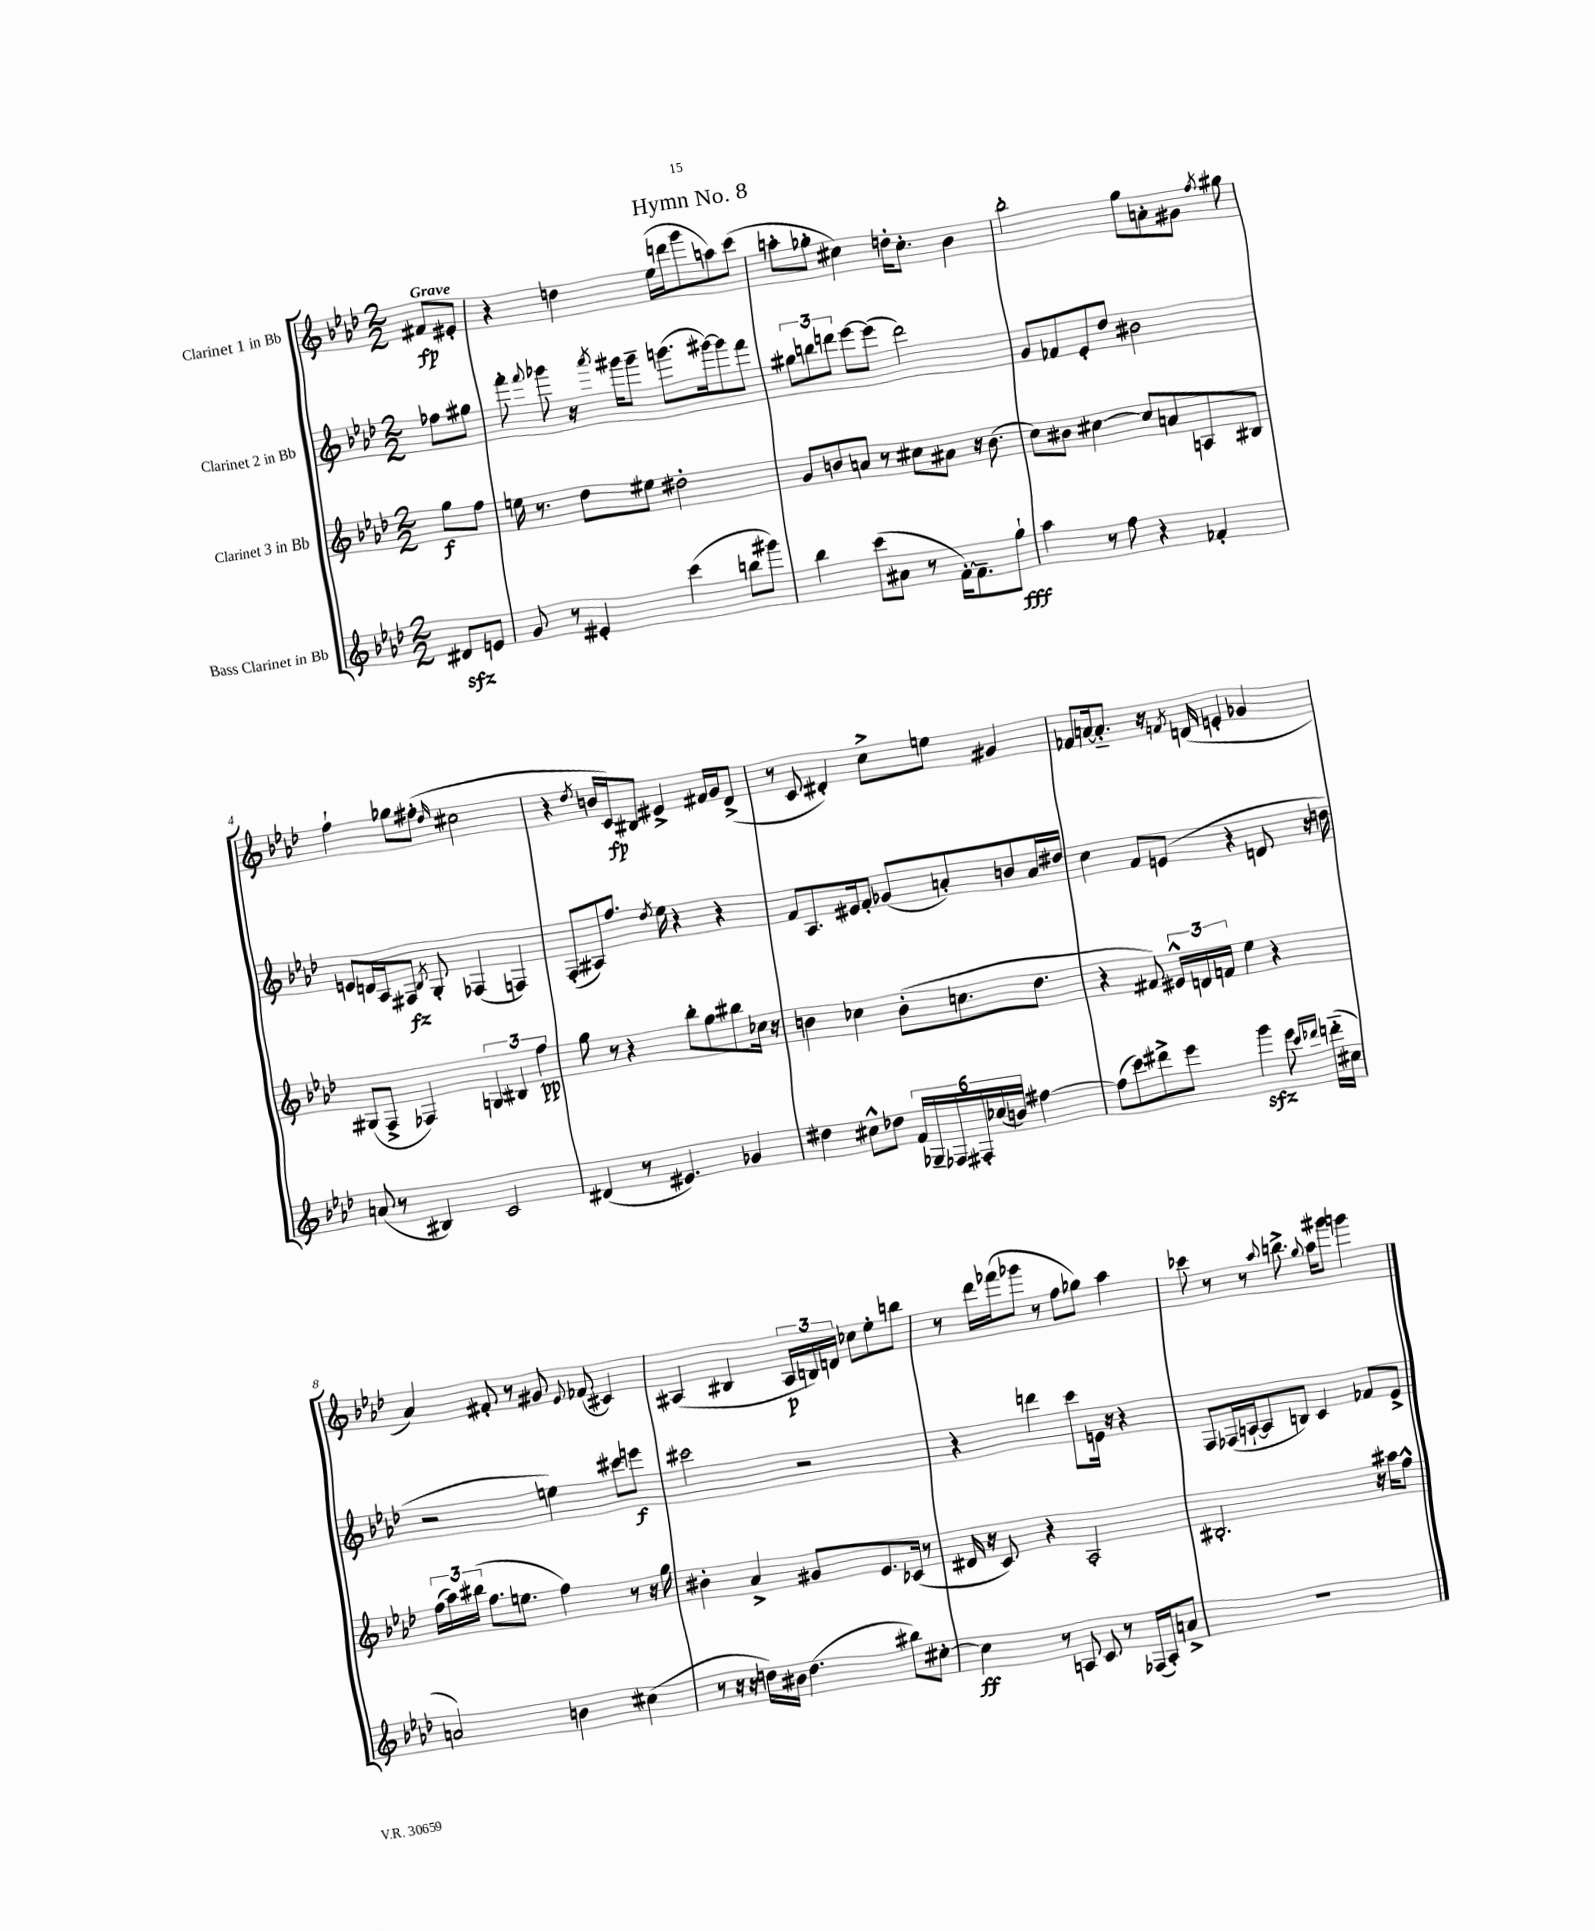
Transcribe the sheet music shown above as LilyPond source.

\header { title = "Hymn No. 8" }
<<
\new StaffGroup <<
\new Staff = "s0" \with { instrumentName = "Clarinet 1 in Bb" } {
    \clef treble \key aes \major \numericTimeSignature \time 2/2 \partial 4 \tempo "Grave"
    \autoBeamOff fis'8[\fp eis'8]-. |
    r4 d''4 ees''16[( d'''16 g'''8 a''8) c'''8]( |
    a''8[-. ges''8]-. cis''4) d''16[-. cis''8.]-. bes'4 |
    bes''2-. g''8[ a'8-. gis'8] \acciaccatura { f''8 } gis''8 |
    f''4-! ges''8[ fis''8]-.( \grace { des''16 } cis''2 |
    r4 \acciaccatura { des''8 } b'16[ c'16\fp) bis8] eis'4-> fis'16[ g'16 des'8]->( |
    r8 c'8 dis'4-.) c''8[-> e''8] gis'4 |
    fes'8[ a'16~ a'8.]-_ r16 \acciaccatura { f'8 } d'16( e'4-. ges'4 |
    aes'4) fis'8-. r8 gis'8 \appoggiatura { ees'8 } fes'8( cis'4) |
    ais4( bis4 \tuplet 3/2 { ais16[\p b16) d'16] } ces''8[ ees''8-. b''8] |
    r8 des'''16[ fes'''16( ges'''8] r8 f''8[ ges''8]) aes''4 |
    ces'''8 r8 r8 \appoggiatura { aes''8 } b''8.-> \appoggiatura { g''8 } aes''16[ gis'''8] g'''4 \bar "|." |
}
\new Staff = "s1" \with { instrumentName = "Clarinet 2 in Bb" } {
    \clef treble \key aes \major \numericTimeSignature \time 2/2 \partial 4
    \autoBeamOff fes''8[ gis''8] |
    f'''8-. \appoggiatura { f'''8 } ges'''8 r16 \acciaccatura { aes'''8 } gis'''16[ gis'''8]-- g'''8.[( gis'''16~) gis'''8 f'''8] |
    \tuplet 3/2 { gis''8[ b''8 d'''8] } ees'''8[~ ees'''8]( d'''2) |
    g'8[ fes'8 ees'8-. des''8] bis'2 |
    e'8[ d'16 aes16 fis8]\fz \acciaccatura { bes8 } g8-. fes4( f4) |
    f8[-.( ais8) f''8.] \acciaccatura { des''8 } ees''16 r4 r4 |
    f'8[ aes8. eis'16 f'8]-. ges'8[( a'8-.) b'8 a'16 dis''16] |
    c''4 f'8[ e'8]( r4 d'8 r16 d''16 |
    r2 e''4) cis'''8[ e'''8]\f |
    cis'''2 r2 |
    r4 d'''4 c'''8[ e'16] r16 r4 |
    f8[ fes16( a16~-! a8 b8]) c'4 fes'8[ ees'8]-> \bar "|." |
}
\new Staff = "s2" \with { instrumentName = "Clarinet 3 in Bb" } {
    \clef treble \key aes \major \numericTimeSignature \time 2/2 \partial 4
    \autoBeamOff g''8[\f f''8] |
    e''16 r8. des''8[ eis''8] dis''2-. |
    g'8[ b'8 a'8] r8 cis''8[ ais'8] r16 b'8.( |
    c''8[) bis'8] cis''4~ cis''8[ a'8 a8 bis8] |
    gis8[( f8]-> fes4) \tuplet 3/2 { g4 bis4 f''4\pp } |
    g''8 r8 r4 bes''8[-. g''8 bis''8 ces''16] r16 |
    b'4 ces''4 b'8[-.( c''8. des''8.] |
    r4 fis'8) \tuplet 3/2 { eis'16[-^ d'16 f'16] } ees''4 r4 |
    \tuplet 3/2 { f''16[( aes''16) bis''16]( } f''8.[ e''8.] f''4) r8 r16 g''16 |
    bis'4-. aes'4-> gis'8[ ees'8. ces'16]( r8 |
    dis'16 r16 c'8) r4 aes2-. |
    bis2.-. r16 ais''16[ f''8]-^ \bar "|." |
}
\new Staff = "s3" \with { instrumentName = "Bass Clarinet in Bb" } {
    \clef treble \key aes \major \numericTimeSignature \time 2/2 \partial 4
    \autoBeamOff dis'8[\sfz e'8] |
    g'8 r8 eis'4-. c'''4( b''8[ gis'''8]) |
    bes''4 c'''8[( ais'8] r8 f'16[~-.) f'8.-- g''8]-!\fff |
    aes''4 r8 f''8 r4 fes'4-. |
    a'8( r8 bis4) c'2 |
    dis'4( r8 eis'4.) ges'4 |
    dis''4 cis''8[-^ des''8] \tuplet 6/4 { f'16[ ges16-- fes16 fis16-. ces''16( b'16]) } fis''4~ |
    fis''8[( c'''8) dis'''8-> ees'''8] g'''4\sfz ees'''8 \grace { c'''16[ des'''16] } d'''16[-_( cis''16] |
    a'2) b'4 cis''4( |
    r8 r16 r16 d''16[) bis'16] d''4.( bis''8[) cis''8]~-. |
    cis''4\ff r8 a8 c'8 r8 fes16[( a16-.) a'8]-> |
    R1 \bar "|." |
}
>>
>>
